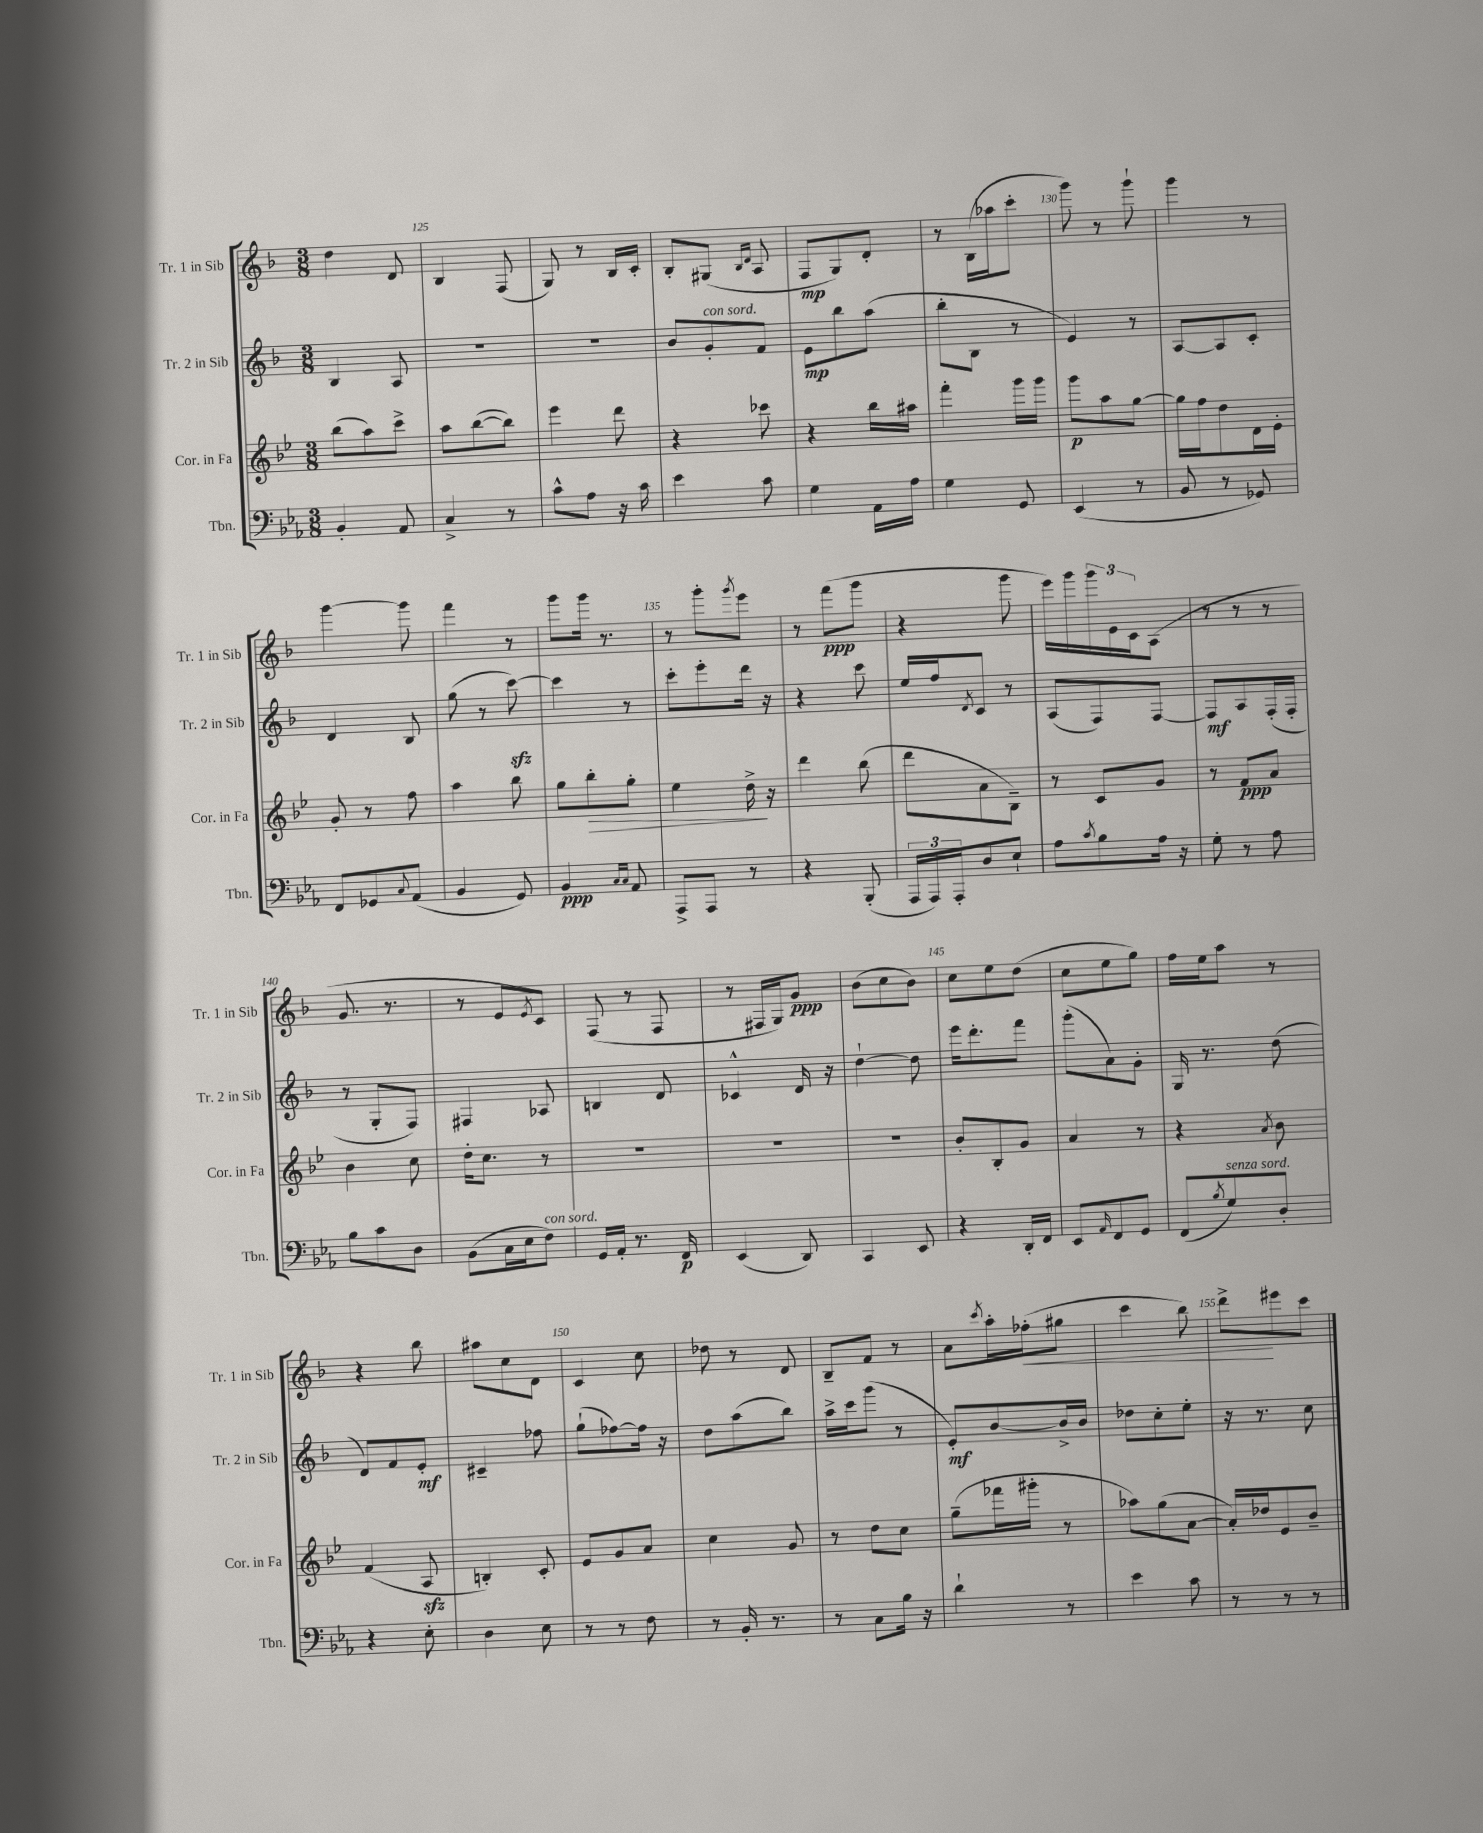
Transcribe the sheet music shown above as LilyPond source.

<<
\new StaffGroup <<
\new Staff = "s0" \with { instrumentName = "Tr. 1 in Sib" shortInstrumentName = "Tr. 1 in Sib" } {
    \clef treble \key f \major \numericTimeSignature \time 3/8
    d''4 d'8 |
    bes4 f8( |
    g8) r8 bes16 c'16-. |
    bes8-. gis8( \grace { bes16 d'16 } a8 |
    f8\mp g8) d'8-. |
    r8 bes16( aes''16 c'''8-. |
    g'''8) r8 g'''8-! |
    g'''4 r8 |
    g'''4~ g'''8 |
    f'''4 r8 |
    g'''8 g'''16 r8. |
    r8 g'''8-. \acciaccatura { g'''8 } e'''8 |
    r8 f'''8\ppp( g'''8 |
    r4 g'''8 |
    e'''16) g'''16 \tuplet 3/2 { g'''16 e'16 c'16 } a8( |
    r8 r8 r8 |
    g'8. r8. |
    r8 e'8 \acciaccatura { e'8 } c'8) |
    f8( r8 f8 |
    r8 fis16 g16) g'8\ppp |
    bes'8( c''8 bes'8) |
    c''8 e''8 d''8( |
    c''8 e''8 g''8) |
    f''16 e''16 a''8 r8 |
    r4 bes''8 |
    ais''8 c''8 d'8 |
    c'4 c''8 |
    des''8 r8 d'8 |
    bes8-- f'8 r8 |
    a'8 \acciaccatura { c'''8 } a''16-. fes''16-.\<( gis''8 |
    c'''4 bes''8) |
    d'''8->\! eis'''8 c'''8 \bar "|." |
}
\new Staff = "s1" \with { instrumentName = "Tr. 2 in Sib" shortInstrumentName = "Tr. 2 in Sib" } {
    \clef treble \key f \major \numericTimeSignature \time 3/8
    bes4 a8 |
    R4. |
    R4. |
    bes'8 g'8-.^\markup { \italic "con sord." } f'8 |
    e'8\mp bes''8 a''8( |
    bes''8-. bes8 r8 |
    e'4) r8 |
    a8~ a8 c'8-. |
    d'4 bes8 |
    g''8( r8 c'''8~\sfz) |
    c'''4 r8 |
    c'''8-. e'''8-. d'''16 r16 |
    r4 c'''8 |
    e''16 f''16 \acciaccatura { d'8 } c'8 r8 |
    a8( f8) f8~ |
    f8\mf a8 f16-.( f16-. |
    r8 g8-. f8) |
    fis4 aes8 |
    b4 d'8 |
    ces'4-^ d'16 r16 |
    d''4~-! d''8 |
    e'''16 d'''8.-. f'''8 |
    g'''8-.( a'8) g'8-. |
    g16 r8. d''8( |
    d'8) f'8 e'8-.\mf |
    cis'4-- fes''8 |
    g''8-!( fes''8~) fes''16 r16 |
    d''8 a''8( bes''8) |
    a''16-> c'''16 g'''8( r8 |
    e'8-.\mf) bes'8~ bes'16-> bes'16 |
    des''8 c''8-. e''8-. |
    r16 r8. c''8 \bar "|." |
}
\new Staff = "s2" \with { instrumentName = "Cor. in Fa" shortInstrumentName = "Cor. in Fa" } {
    \clef treble \key bes \major \numericTimeSignature \time 3/8
    bes''8( a''8) c'''8-> |
    a''8 bes''8~( bes''8) |
    ees'''4 d'''8 |
    r4 ces'''8 |
    r4 bes''16 ais''16 |
    f'''4-. g'''16 g'''16 |
    g'''8\p a''8 g''8~ |
    g''16 f''16 d''8 d'16 ees'16-. |
    g'8-. r8 f''8 |
    a''4 bes''8 |
    g''8 bes''8-.\> g''8-. |
    ees''4 d''16->\! r16 |
    d'''4 bes''8( |
    d'''8 a'8 bes8--) |
    r8 c'8 g'8 |
    r8 f'8\ppp a'8 |
    bes'4 c''8 |
    d''16-. c''8. r8 |
    R4. |
    R4. |
    R4. |
    bes'8-. bes8-. g'8 |
    a'4 r8 |
    r4 \acciaccatura { a'8 } bes'8 |
    f'4( a8\sfz |
    b4-.) c'8-. |
    ees'8 g'8 a'8 |
    c''4 g'8 |
    r8 d''8 c''8 |
    g''8--( fes'''16 gis'''16-. r8 |
    aes''8) g''8( a'8~ |
    a'16-.) des''16 ees'8 bes'8-- \bar "|." |
}
\new Staff = "s3" \with { instrumentName = "Tbn." shortInstrumentName = "Tbn." } {
    \clef bass \key ees \major \numericTimeSignature \time 3/8
    bes,4-. aes,8 |
    c4-> r8 |
    c'8-^ aes8 r16 c'16 |
    ees'4 c'8 |
    g4 aes,16 aes16 |
    g4 g,8 |
    ees,4( r8 |
    bes,8 r8 ges,8) |
    f,8 ges,8 \appoggiatura { c8 } aes,8( |
    bes,4 g,8) |
    bes,4\ppp \grace { c16 c16 } aes,8 |
    aes,,8-> aes,,8 r8 |
    r4 bes,,8-.( |
    \tuplet 3/2 { aes,,16 aes,,16) aes,,16-. } d8 ees8-! |
    aes8 \acciaccatura { c'8 } bes8 aes16 r16 |
    g8-. r8 aes8 |
    bes8 c'8 d8 |
    bes,8( c16 ees16 f8^\markup { \italic "con sord." }) |
    g,16 aes,16-. r8. f,16\p |
    ees,4( d,8) |
    c,4 ees,8 |
    r4 d,16-. f,16 |
    ees,8 \grace { aes,16 } f,8 g,8 |
    f,8( \acciaccatura { bes8 } g8^\markup { \italic "senza sord." }) d8-. |
    r4 ees8-. |
    d4 ees8 |
    r8 r8 f8 |
    r8 bes,16-. r8. |
    r8 c8 bes16 r16 |
    d'4-! r8 |
    ees'4 c'8 |
    r8 r8 r8 \bar "|." |
}
>>
>>
\layout { \context { \Score currentBarNumber = #124 \override BarNumber.break-visibility = ##(#f #t #t) barNumberVisibility = #(every-nth-bar-number-visible 5) } }
